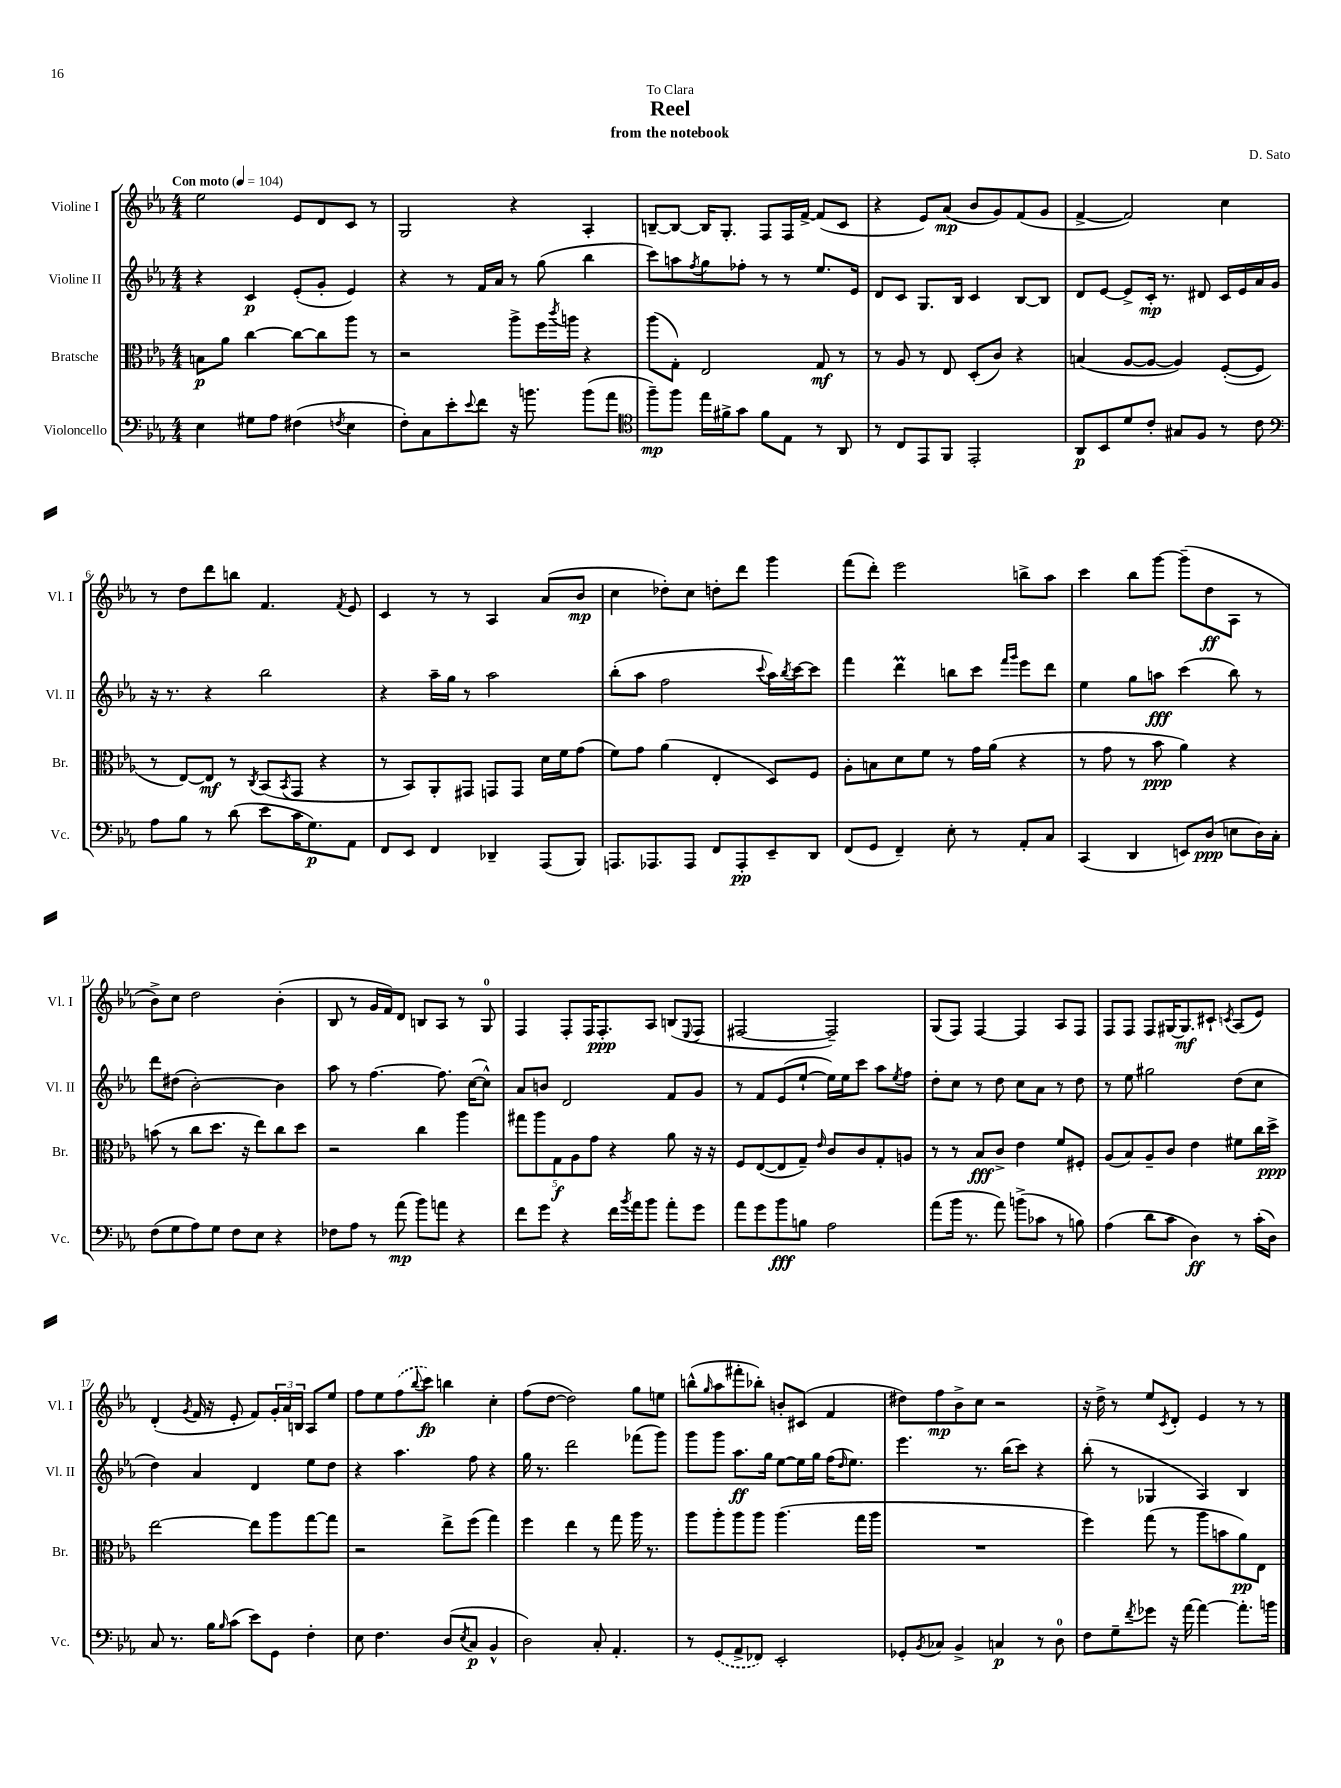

**kern	**dynam	**kern	**dynam	**kern	**dynam	**kern	**dynam
*part4	*part4	*part3	*part3	*part2	*part2	*part1	*part1
*staff4	*staff4	*staff3	*staff3	*staff2	*staff2	*staff1	*staff1
*I"Violoncello	*	*I"Bratsche	*	*I"Violine II	*	*I"Violine I	*
*I'Vc.	*	*I'Br.	*	*I'Vl. II	*	*I'Vl. I	*
*clefF4	*	*clefC3	*	*clefG2	*	*clefG2	*
*k[b-e-a-]	*	*k[b-e-a-]	*	*k[b-e-a-]	*	*k[b-e-a-]	*
*M4/4	*	*M4/4	*	*M4/4	*	*M4/4	*
*MM104	*	*MM104	*	*MM104	*	*MM104	*
=1	=1	=1	=1	=1	=1	=1	=1
!	!	!	!	!	!	!LO:TX:a:B:t=Con moto	!
4E-\	.	8Bn\L	p	4r	.	2ee-\	.
.	.	8a-\J	.	.	.	.	.
8G#X\L	.	[4cc\	.	4c/	p	.	.
8A-\J	.	.	.	.	.	.	.
(4F#X\	.	8cc\L_	.	(8e-'/L	.	8e-/L	.
.	.	8cc\]	.	8g'/J	.	8d/	.
8qFn/	.	.	.	.	.	.	.
4E-\	.	8aa-\J	.	4e-/)	.	8c/J	.
.	.	8r	.	.	.	8r	.
=2	=2	=2	=2	=2	=2	=2	=2
8F'\L)	.	2r	.	4r	.	2G/	.
8C\	.	.	.	.	.	.	.
8e-'\	.	.	.	8r	.	.	.
8qqe-/	.	.	.	.	.	.	.
8f\J	.	.	.	16f/LL	.	.	.
.	.	.	.	16a-/JJ	.	.	.
16r	.	8aa-^\L	.	8r	.	4r	.
8.bn\	.	.	.	.	.	.	.
.	.	16ff\L	.	(8gg\	.	.	.
.	.	8qccc/	.	.	.	.	.
.	.	16aan\JJ	.	.	.	.	.
(8b\L	.	4r	.	4bb-\	.	4A-'/	.
8a-\J	.	.	.	.	.	.	.
=3	=3	=3	=3	=3	=3	=3	=3
*clefC4	*	*	*	*	*	*	*
8ff~\L)	mp	(8aa-\L	.	8ccc\L)	.	[8Bn~/L	.
8ff\J	.	8G'\J)	.	8aan\	.	8B/J_	.
.	.	.	.	8qff/	.	.	.
16ee-\LL	.	2E-/	.	8gg\	.	16B/KL]	.
16f#X^\J	.	.	.	.	.	8.G'/J	.
8g\J	.	.	.	8ff-X'\J	.	.	.
8f#\L	.	.	.	8r	.	8F/L	.
8E-\J	.	.	.	8r	.	16F/L	.
.	.	.	.	.	.	[16f^/JJ	.
8r	.	8G/	mf	8.ee-/L	.	(8f/L]	.
8AA-/	.	8r	.	.	.	8c/J	.
.	.	.	.	16e-/Jk	.	.	.
=4	=4	=4	=4	=4	=4	=4	=4
8r	.	8r	.	8d/L	.	4r	.
8C/L	.	8A-/	.	8c/J	.	.	.
8EE-/	.	8r	.	8.G/L	.	8e-/L)	.
8FF/J	.	8E-/	.	.	.	(8a-/J	mp
.	.	.	.	16B-/Jk	.	.	.
2EE-'/	.	(8D'/L	.	4c/	.	8b-/L	.
.	.	8c/J)	.	.	.	8g/)	.
.	.	4r	.	[8B-/L	.	(8f/	.
.	.	.	.	8B-/J]	.	8g/J	.
=5	=5	=5	=5	=5	=5	=5	=5
8AA-/L	p	(4Bn/	.	8d/L	.	[4f^/	.
8BB-/	.	.	.	[8e-/J	.	.	.
8d/	.	[8A-/L	.	8e-^/L]	.	2f/])	.
8c'/J	.	8A-/J_	.	16c'/Jk	mp	.	.
.	.	.	.	8.r	.	.	.
8G#X/L	.	4A-/])	.	.	.	.	.
8F/J	.	.	.	8d#X/	.	.	.
8r	.	([8F'/L	.	16c/LL	.	4cc\	.
.	.	.	.	16e-/	.	.	.
8c\	.	8F/J]	.	16a-/	.	.	.
.	.	.	.	16g/JJ	.	.	.
!!LO:LB:g=z
=6	=6	=6	=6	=6	=6	=6	=6
*clefF4	*	*	*	*	*	*	*
8A-\L	.	8r	.	16r	.	8r	.
.	.	.	.	8.r	.	.	.
8B-\J	.	[8E-/L)	.	.	.	8dd\L	.
8r	.	8E-/J]	mf	4r	.	8ddd\	.
(8d\	.	8r	.	.	.	8bbn\J	.
.	.	8qC/	.	.	.	.	.
8e-\L	.	(8BB-/L	.	2bb-\	.	4.f/	.
.	.	8qBB-/	.	.	.	.	.
16c\K	.	8GG/J	.	.	.	.	.
8.G\)	p	.	.	.	.	.	.
.	.	4r	.	.	.	.	.
.	.	.	.	.	.	8qf/	.
8AA-\J	.	.	.	.	.	8e-/	.
=7	=7	=7	=7	=7	=7	=7	=7
8FF/L	.	8r	.	4r	.	4c/	.
8EE-/J	.	8BB-/L)	.	.	.	.	.
4FF/	.	8AA-'/	.	16aa-~\LL	.	8r	.
.	.	.	.	16gg\JJ	.	.	.
.	.	8GG#X/J	.	8r	.	8r	.
4DD-X~/	.	8GGn/L	.	2aa-\	.	4A-/	.
.	.	8GG/J	.	.	.	.	.
(8AAA-/L	.	16d\LL	.	.	.	(8a-/L	.
.	.	16f\J	.	.	.	.	.
8BBB-/J)	.	(8g\J	.	.	.	8b-/J	mp
=8	=8	=8	=8	=8	=8	=8	=8
8.AAAn/L	.	8f\L)	.	(8bb-'\L	.	4cc\	.
.	.	8g\J	.	8aa-\J	.	.	.
8.AAA-X/	.	.	.	.	.	.	.
.	.	(4a-\	.	2ff\	.	8dd-X'\L)	.
8AAA-/J	.	.	.	.	.	8cc\J	.
8FF/L	.	4E-'/	.	.	.	8ddn'\L	.
8AAA-'/	pp	.	.	.	.	8ddd\J	.
.	.	.	.	8qqccc/	.	.	.
8EE-~/	.	8D/L)	.	16aa-\LL)	.	4ggg\	.
.	.	.	.	8qbb-/	.	.	.
.	.	.	.	[16ccc\J	.	.	.
8DD/J	.	8F/J	.	8ccc\J]	.	.	.
=9	=9	=9	=9	=9	=9	=9	=9
(8FF/L	.	8A-'\L	.	4fff\	.	(8fff\L	.
8GG/J	.	8Bn\	.	.	.	8ddd'\J)	.
4FF~/)	.	8d\	.	4dddm\	.	2eee-\	.
.	.	8f\J	.	.	.	.	.
8E-'\	.	8r	.	8bbn\L	.	.	.
8r	.	16g\LL	.	8ccc\J	.	.	.
.	.	(16a-\JJ	.	.	.	.	.
.	.	.	.	16qqfff/LL	.	.	.
.	.	.	.	16qqggg/JJ	.	.	.
8AA-'/L	.	4r	.	8eee-\L	.	8bbn^\L	.
8C/J	.	.	.	8ddd\J	.	8aa-\J	.
=10	=10	=10	=10	=10	=10	=10	=10
(4CC/	.	8r	.	4ee-\	.	4ccc\	.
.	.	8g\	.	.	.	.	.
4DD/	.	8r	.	8gg\L	.	8bb-\L	.
.	.	8b-\	ppp	8aan\J	fff	[8ggg\J	.
8EEn/L)	.	4a-\)	.	(4ccc\	.	(8ggg~\L]	.
(8D/J	ppp	.	.	.	.	8dd\	ff
8En\L	.	4r	.	8bb-\)	.	8A-\J	.
16D\L)	.	.	.	8r	.	8r	.
16C'\JJ	.	.	.	.	.	.	.
!!LO:LB:g=z
=11	=11	=11	=11	=11	=11	=11	=11
(8F\L	.	(8bn\	.	8ddd\L	.	8b-^\L)	.
8G\	.	8r	.	(8dd#X\J	.	8cc\J	.
8A-\)	.	8cc\L	.	[2b-'\)	.	2dd\	.
8G\J	.	8.dd\J	.	.	.	.	.
8F\L	.	.	.	.	.	.	.
.	.	16r	.	.	.	.	.
8E-\J	.	8ee-\L)	.	.	.	.	.
4r	.	8cc\	.	4b-\]	.	(4b-'\	.
.	.	8dd\J	.	.	.	.	.
=12	=12	=12	=12	=12	=12	=12	=12
8F-X\L	.	2r	.	8aa-\	.	8B-/	.
8A-\J	.	.	.	8r	.	8r	.
8r	.	.	.	[4.ff\	.	16g/LL	.
.	.	.	.	.	.	16f/J)	.
(8a-\	mp	.	.	.	.	8d/J	.
8b-\L)	.	4cc\	.	.	.	8Bn/L	.
8an\J	.	.	.	8.ff\]	.	8A-/J	.
4r	.	4aa-\	.	.	.	8r	.
.	.	.	.	([16cc\KL	.	.	.
.	.	.	.	8cc^^\J])	.	8G/	.
=13	=13	=13	=13	=13	=13	=13	=13
8f\L	.	10gg#X\L	.	8a-/L	.	4F/	.
.	.	10aa-\	.	.	.	.	.
8g\J	.	.	.	8bn/J	.	.	.
.	.	10G\	f	.	.	.	.
4r	.	.	.	2d/	.	8F'/L	.
.	.	10A-\	.	.	.	.	.
.	.	.	.	.	.	16F/K	.
.	.	10g\J	.	.	.	.	.
.	.	.	.	.	.	8.F'/	ppp
16f\LL	.	4r	.	.	.	.	.
8qb-/	.	.	.	.	.	.	.
16a-\J	.	.	.	.	.	.	.
8b-\J	.	.	.	.	.	8A-/J	.
8a-'\L	.	8a-\	.	8f/L	.	(8Bn/L	.
.	.	.	.	.	.	8qqE-/	.
8g\J	.	16r	.	8g/J	.	8F/J	.
.	.	16r	.	.	.	.	.
=14	=14	=14	=14	=14	=14	=14	=14
8a-\L	.	8F/L	.	8r	.	[2F#X/	.
8g\	.	([8E-/	.	8f/L	.	.	.
8b-\	fff	8E-/]	.	(8e-/	.	.	.
8Bn\J	.	8G~/J)	.	[8ee-`/J	.	.	.
.	.	16qqe-/	.	.	.	.	.
2A-\	.	8c/L	.	16ee-\LL])	.	2F#~/])	.
.	.	.	.	16ee-\J	.	.	.
.	.	8c/	.	8ccc\J	.	.	.
.	.	8G'/	.	8aa-\L	.	.	.
.	.	.	.	8qee-/	.	.	.
.	.	8An/J	.	8ff\J	.	.	.
=15	=15	=15	=15	=15	=15	=15	=15
(8a-\L	.	8r	.	8dd'\L	.	(8G/L	.
16b-\Jk	.	8r	.	8cc\J	.	8F/J)	.
8.r	.	.	.	.	.	.	.
.	.	8B-/L	fff	8r	.	[4F/	.
8a-\)	.	8c^/J	.	8dd\	.	.	.
(8bn^\L	.	4e-\	.	8cc\L	.	4F/]	.
8c-X\J	.	.	.	8a-\J	.	.	.
8r	.	8f/L	.	8r	.	8A-/L	.
8Bn\)	.	8F#X'/J	.	8dd\	.	8F/J	.
=16	=16	=16	=16	=16	=16	=16	=16
(4A-\	.	(8A-/L	.	8r	.	8F/L	.
.	.	8B-/)	.	8ee-\	.	8F/J	.
8d\L	.	8A-~/	.	2gg#X\	.	8F/L	.
8c\J	.	8c/J	.	.	.	[16G#X/K	.
.	.	.	.	.	.	8.G#/]	mf
4D\)	ff	4e-\	.	.	.	.	.
.	.	.	.	.	.	8c#X`/J	.
.	.	.	.	.	.	8qcn/	.
8r	.	8f#X\L	.	(8dd\L	.	(8A-/L	.
(16c'\LL	.	16cc\L	.	8cc\J	.	8e-/J)	.
16D\JJ)	.	16dd^\JJ	ppp	.	.	.	.
!!LO:LB:g=z
=17	=17	=17	=17	=17	=17	=17	=17
8C/	.	[2ee-\	.	4dd\)	.	(4d'/	.
8.r	.	.	.	.	.	.	.
.	.	.	.	.	.	8qg/	.
.	.	.	.	4a-/	.	16f/	.
16B-\KL	.	.	.	.	.	16r	.
16qqB-/	.	.	.	.	.	.	.
(8c\J	.	.	.	.	.	8e-'/	.
8e-\L)	.	8ee-\L]	.	4d/	.	8f/L)	.
8GG\J	.	8aa-\	.	.	.	24g'/L	.
.	.	.	.	.	.	24a-/	.
.	.	.	.	.	.	24Bn/JJ	.
4F'\	.	[8gg\	.	8ee-\L	.	8A-/L	.
.	.	8gg\J]	.	8dd\J	.	8ee-/J	.
=18	=18	=18	=18	=18	=18	=18	=18
8E-\	.	2r	.	4r	.	8ff\L	.
4.F\	.	.	.	.	.	8ee-\	.
.	.	.	.	4.aa-\	.	(8ff\	.
.	.	.	.	.	.	8qqbb-/	.
.	.	.	.	.	.	8ccc\J)	fp
(8D/L	.	8ee-^\L	.	.	.	4bbn\	.
8qE-/	.	.	.	.	.	.	.
8C/J	p	(8ff\J	.	8ff\	.	.	.
4BB-^^/	.	4gg\)	.	4r	.	4cc'\	.
=19	=19	=19	=19	=19	=19	=19	=19
2D\)	.	4ff\	.	16gg\	.	(8ff\L	.
.	.	.	.	8.r	.	.	.
.	.	.	.	.	.	[8dd\J	.
.	.	4ee-\	.	2ddd\	.	2dd\])	.
8C'/	.	8r	.	.	.	.	.
4.AA-'/	.	8gg\	.	.	.	.	.
.	.	16aa-\	.	(8fff-X\L	.	8gg\L	.
.	.	8.r	.	.	.	.	.
.	.	.	.	8ggg\J)	.	8een\J	.
=20	=20	=20	=20	=20	=20	=20	=20
8r	.	8aa-\L	.	8ggg\L	.	(8bbn^^\L	.
.	.	.	.	.	.	16qqgg/	.
(8GG/L	.	8aa-'\	.	8ggg\J	.	8aa-\	.
8AA-^/	.	8aa-\	.	8.aa-\L	ff	8fff#X'\	.
8FF-X/J)	.	8aa-\J	.	.	.	8bb-X'\J)	.
.	.	.	.	16gg\Jk	.	.	.
2EE-'/	.	(4.aa-\	.	[8ee-\L	.	8bn'/L	.
.	.	.	.	16ee-\L]	.	(8c#X/J	.
.	.	.	.	16gg\JJ	.	.	.
.	.	.	.	(16ff\KL	.	4f/	.
.	.	.	.	16qqdd/	.	.	.
.	.	.	.	8.ee-\J)	.	.	.
.	.	16gg\LL	.	.	.	.	.
.	.	16aa-\JJ	.	.	.	.	.
=21	=21	=21	=21	=21	=21	=21	=21
8GG-X'/L	.	1r	.	4.eee-\	.	8dd#X\L)	.
8qBB-/	.	.	.	.	.	.	.
8C-X/J	.	.	.	.	.	8ff\	mp
4BB-^/	.	.	.	.	.	8b-^\	.
.	.	.	.	8.r	.	8cc\J	.
4Cn/	p	.	.	.	.	2r	.
.	.	.	.	(16bb-\KL	.	.	.
.	.	.	.	8ccc\J)	.	.	.
8r	.	.	.	4r	.	.	.
8D\	.	.	.	.	.	.	.
=22	=22	=22	=22	=22	=22	=22	=22
8F\L	.	4ff\)	.	(8bb-'\	.	16r	.
.	.	.	.	.	.	16dd^\	.
8G~\	.	.	.	8r	.	8r	.
8qf/	.	.	.	.	.	.	.
8g-X\J	.	(8gg\	.	4G-X/	.	8ee-/L	.
.	.	.	.	.	.	8qc/	.
16r	.	8r	.	.	.	8d'/J	.
[16a-\	.	.	.	.	.	.	.
4a-\_	.	8aa-\L	.	4A-/)	.	4e-/	.
.	.	8bn\	.	.	.	.	.
8.a-'\L]	.	8a-\)	pp	4B-/	.	8r	.
.	.	8E-\J	.	.	.	8r	.
16bn\Jk	.	.	.	.	.	.	.
==	==	==	==	==	==	==	==
*-	*-	*-	*-	*-	*-	*-	*-
